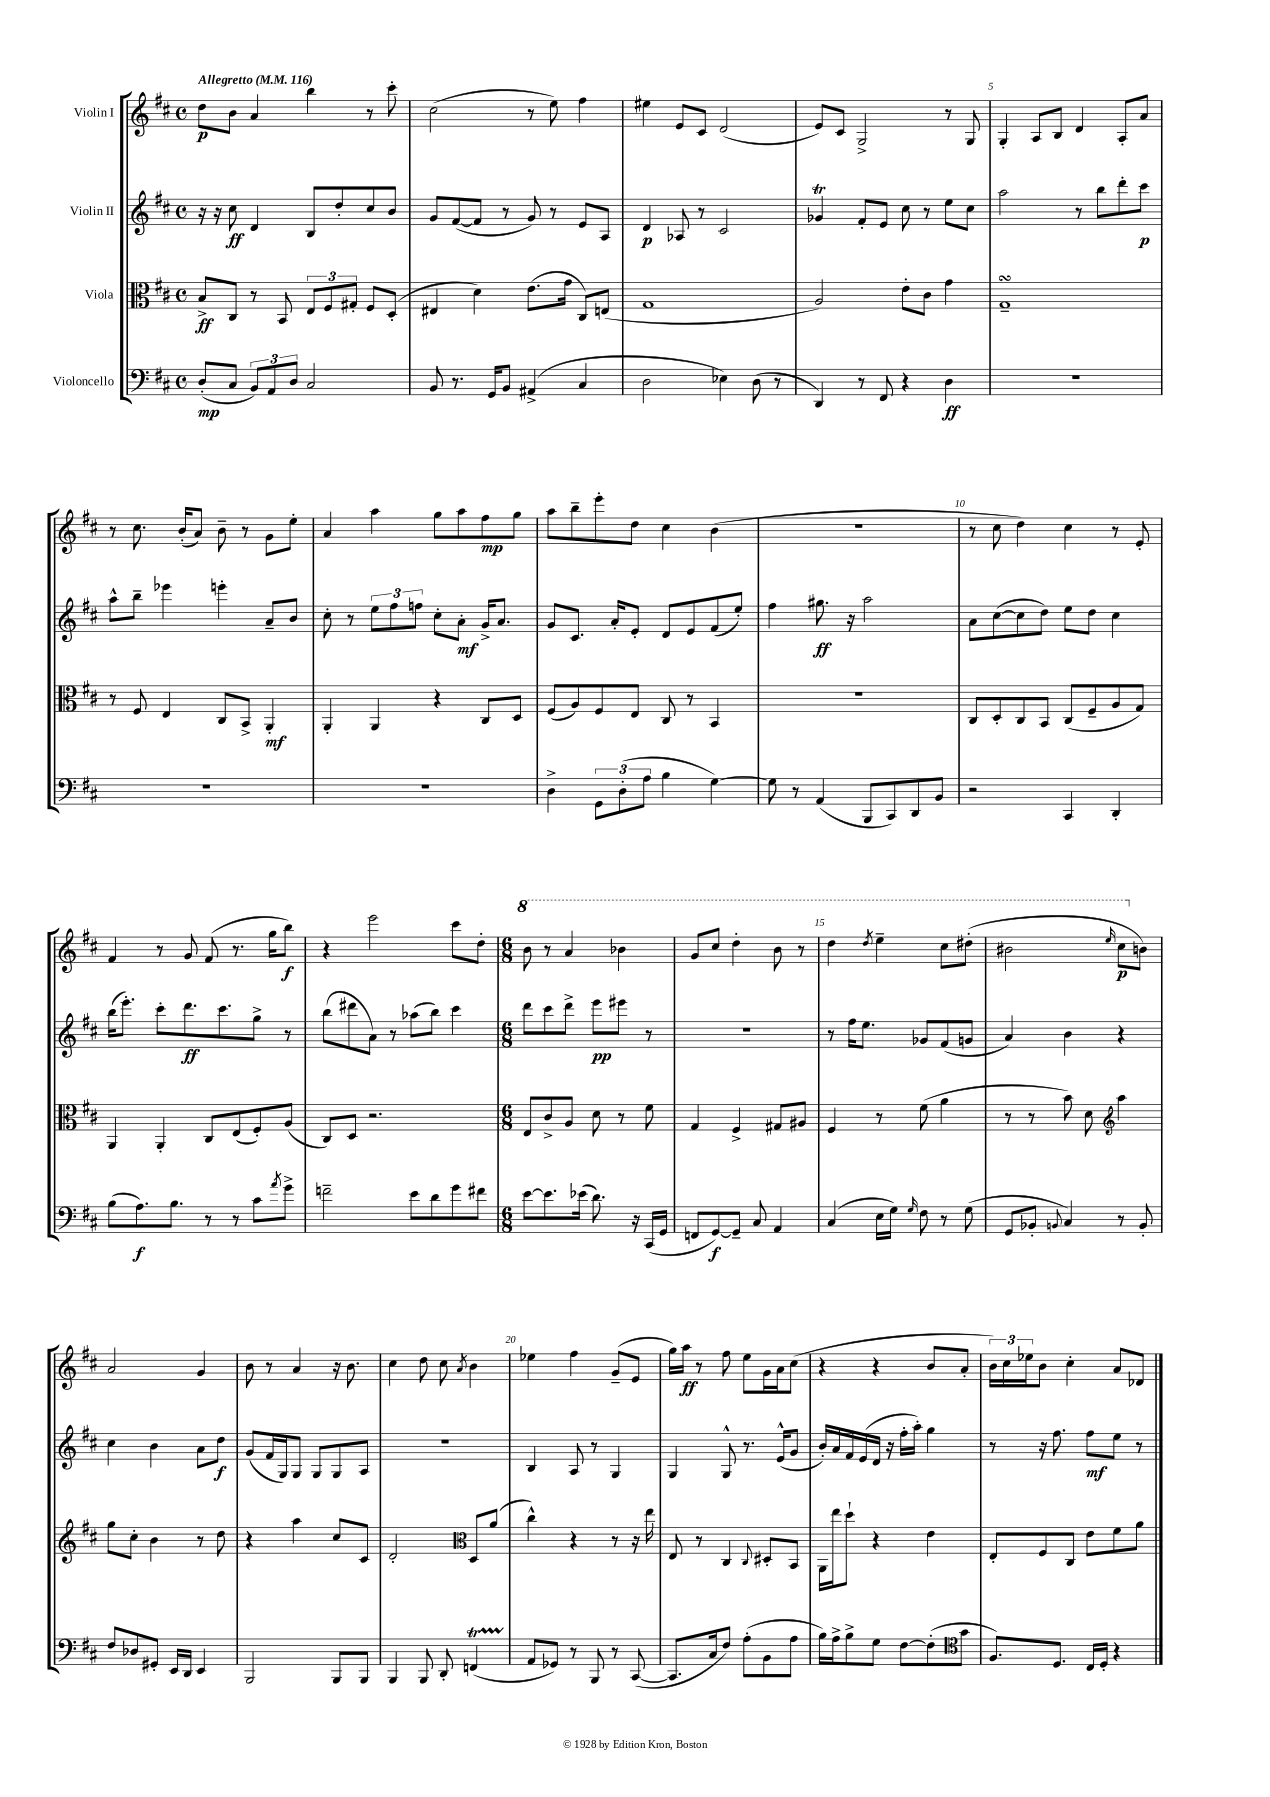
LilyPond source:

<<
\new StaffGroup <<
\new Staff = "s0" \with { instrumentName = "Violin I" } {
    \clef treble \key d \major \defaultTimeSignature \time 4/4 \tempo "Allegretto" 4 = 116
    d''8\p b'8 a'4 b''4 r8 cis'''8-. |
    cis''2( r8 e''8) fis''4 |
    eis''4 e'8 cis'8 d'2( |
    e'8) cis'8 g2-> r8 g8 |
    g4-. a8 b8 d'4 a8-. a'8 |
    r8 cis''8. b'16-.( a'8) b'8-- r8 g'8 e''8-. |
    a'4 a''4 g''8 a''8 fis''8\mp g''8 |
    a''8 b''8-- e'''8-. d''8 cis''4 b'4( |
    R1 |
    r8 cis''8 d''4) cis''4 r8 e'8-. |
    fis'4 r8 g'8 fis'8( r8. g''16 b''8\f) |
    r4 e'''2 cis'''8 d''8-. |
    \numericTimeSignature \time 6/8 \ottava #1 b''8 r8 a''4 bes''4 |
    g''8 cis'''8 d'''4-. b''8 r8 |
    d'''4 \acciaccatura { d'''8 } e'''4-- cis'''8 dis'''8-.( |
    bis''2 \grace { e'''16 } cis'''8\p \ottava #0 b'!8) |
    a'2 g'4 |
    b'8 r8 a'4 r16 b'8. |
    cis''4 d''8 cis''8 \acciaccatura { a'8 } b'4 |
    ees''4 fis''4 g'8--( e'8 |
    g''16) a''16\ff r8 fis''8 e''8 g'16 a'16 cis''8( |
    r4 r4 b'8 a'8-. |
    \tuplet 3/2 { b'16) cis''16 ees''16 } b'8 cis''4-. a'8 des'8 \bar "|." |
}
\new Staff = "s1" \with { instrumentName = "Violin II" } {
    \clef treble \key d \major \defaultTimeSignature \time 4/4
    r16 r16 cis''8\ff d'4 b8 d''8-. cis''8 b'8 |
    g'8 fis'8~( fis'8 r8 g'8) r8 e'8 a8 |
    d'4\p aes8 r8 cis'2 |
    ges'4\trill fis'8-. e'8 cis''8 r8 e''8 cis''8 |
    a''2 r8 b''8 d'''8-. cis'''8\p |
    a''8-^ b''8-- ees'''4 e'''4-. a'8-- b'8 |
    cis''8-. r8 \tuplet 3/2 { e''8 fis''8 f''8 } cis''8-. a'8-.\mf g'16-> a'8. |
    g'8 cis'8. a'16-. e'8-. d'8 e'8 fis'8( e''8-.) |
    fis''4 gis''8.\ff r16 a''2 |
    a'8 cis''8~( cis''8 d''8) e''8 d''8 cis''4 |
    b''16( e'''8.-.) cis'''8-. d'''8.\ff cis'''8. g''8-> r8 |
    b''8( dis'''8 a'8) r8 aes''8( b''8) cis'''4 |
    \numericTimeSignature \time 6/8 d'''8 cis'''8 d'''8-> e'''8\pp eis'''8 r8 |
    R2. |
    r8 fis''16 e''8. ges'8 fis'8( g'8 |
    a'4) b'4 r4 |
    cis''4 b'4 a'8 d''8\f |
    g'8( fis'16 g16) g8 g8 g8 a8 |
    R2. |
    b4 a8 r8 g4 |
    g4 g8-^ r8. e'16-^( g'8 |
    b'16-.) a'16 fis'16 e'16( d'16 r16 fis''16-. a''16-.) g''4 |
    r8 r16 fis''8. fis''8\mf e''8 r8 \bar "|." |
}
\new Staff = "s2" \with { instrumentName = "Viola" } {
    \clef alto \key d \major \defaultTimeSignature \time 4/4
    b8->\ff cis8 r8 b,8 \tuplet 3/2 { e8 fis8 gis8-. } fis8 d8-.( |
    eis4 d'4) e'8.( g'16 cis8) e8( |
    g1 |
    a2) e'8-. cis'8 g'4 |
    g1--\turn |
    r8 fis8 e4 cis8 b,8-> a,4-.\mf |
    a,4-. a,4 r4 cis8 d8 |
    fis8( a8) fis8 e8 cis8 r8 b,4 |
    R1 |
    cis8 d8-. cis8 b,8 cis8( fis8-- a8 g8) |
    a,4 a,4-. cis8 e8( fis8-.) a8( |
    cis8) d8 r2. |
    \numericTimeSignature \time 6/8 e8 cis'8-> a8 d'8 r8 fis'8 |
    g4 fis4-> gis8 ais8 |
    fis4 r8 fis'8( a'4 |
    r8 r8 b'8) d'8 \clef treble a''4 |
    g''8 cis''8-. b'4 r8 d''8 |
    r4 a''4 cis''8 cis'8 |
    d'2-. \clef alto d8 a'8( |
    cis''4-^) r4 r8 r16 e''16 |
    e8 r8 cis4 \appoggiatura { cis8 } dis8-. b,8 |
    a,16 e''16 d''8-! r4 e'4 |
    e8-. fis8 cis8 e'8 fis'8 a'8 \bar "|." |
}
\new Staff = "s3" \with { instrumentName = "Violoncello" } {
    \clef bass \key d \major \defaultTimeSignature \time 4/4
    d8-.\mp( cis8 \tuplet 3/2 { b,8) a,8 d8 } cis2 |
    b,8 r8. g,16 b,8 ais,4->( cis4 |
    d2 ees4) d8( r8 |
    d,4) r8 fis,8 r4 d4\ff |
    R1 |
    R1 |
    R1 |
    d4-> \tuplet 3/2 { g,8 d8-.( a8 } b4 g4~) |
    g8 r8 a,4( b,,8 cis,8) d,8 b,8 |
    r2 cis,4 d,4-. |
    b8( a8.\f) b8. r8 r8 cis'8 \acciaccatura { a'8 } g'8-> |
    f'2-- e'8 d'8 g'8 fis'8 |
    \numericTimeSignature \time 6/8 e'8~ e'8. ees'16( d'8.) r16 cis,16( g,16 |
    f,8 g,8~\f) g,8-- cis8 a,4 |
    cis4( e16 g16) \grace { g16 } fis8 r8 g8( |
    g,8 bes,8-. \appoggiatura { b,8 } cis4) r8 b,8-. |
    fis8 des8 gis,8-. e,16 d,16 e,4 |
    b,,2 b,,8 b,,8 |
    b,,4 b,,8 d,8-. f,4\startTrillSpan( |
    a,8\stopTrillSpan ges,8) r8 b,,8 r8 cis,8~( |
    cis,8. cis16 fis8) a8-.( b,8 a8 |
    b16) a16-> b8-> g8 fis8~ fis8-.( g'8 |
    \clef tenor fis8.) d8. cis16 d16-. r4 \bar "|." |
}
>>
>>
\layout { \context { \Score \override BarNumber.break-visibility = ##(#f #t #t) barNumberVisibility = #(every-nth-bar-number-visible 5) } }
